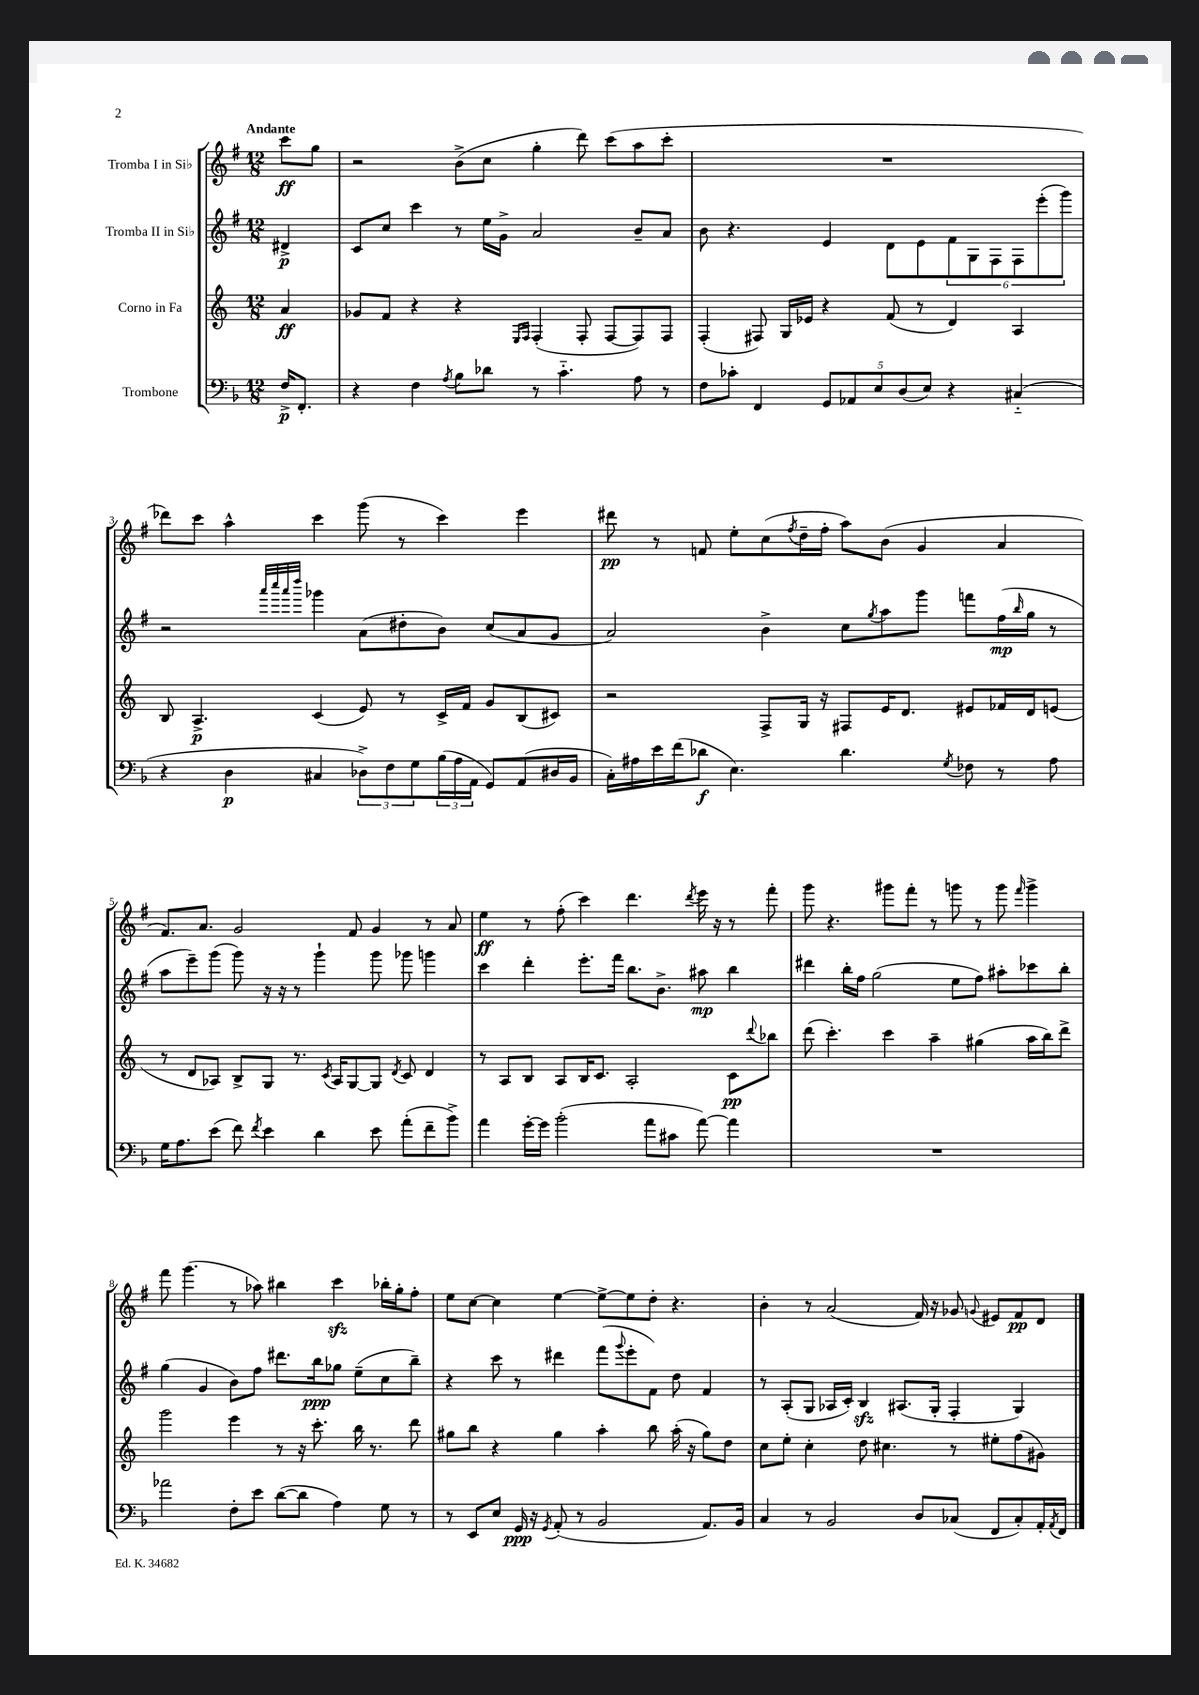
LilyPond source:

<<
\new StaffGroup <<
\new Staff = "s0" \with { instrumentName = "Tromba I in Sib" } {
    \clef treble \key g \major \numericTimeSignature \time 12/8 \partial 4 \tempo "Andante"
    c'''8\ff g''8 |
    r2 b'8->( c''8 g''4-. d'''8) c'''8( a''8 c'''8-. |
    R1. |
    des'''8) c'''8 a''4-^ c'''4 g'''8( r8 c'''4) e'''4 |
    dis'''8\pp r8 f'8 e''8-. c''8( \acciaccatura { fis''8 } d''16-- fis''16-. a''8) b'8( g'4 a'4 |
    fis'8.) a'8. g'2 fis'8 g'4 r8 a'8 |
    e''4\ff r8 fis''8-.( c'''4) d'''4. \acciaccatura { d'''8 } e'''16 r16 r8 fis'''8-. |
    g'''8 r4. gis'''8 fis'''8-. r8 g'''8 r8 g'''8 \grace { fis'''16 } g'''4-> |
    fis'''8 g'''4.( r8 aes''8) bis''4 c'''4\sfz bes''16-. g''16-. fis''8-. |
    e''8 c''8~ c''4 e''4~ e''8~-> e''8 d''8-. r4. |
    b'4-. r8 a'2( fis'16) r16 ges'8 \appoggiatura { g'8 } eis'8 fis'8\pp d'8 \bar "|." |
}
\new Staff = "s1" \with { instrumentName = "Tromba II in Sib" } {
    \clef treble \key g \major \numericTimeSignature \time 12/8 \partial 4
    dis'4->\p |
    c'8 c''8 c'''4 r8 e''16 g'16-> a'2 b'8-- a'8 |
    b'8 r4. e'4 d'8 e'8 \tuplet 6/4 { fis'8 g8 fis8 fis8 e'''8-.( g'''8) } |
    r2 \grace { a'''32 c''''32 a'''32 d''''32 } ges'''4 a'8( dis''8-. b'8) c''8( a'8 g'8 |
    a'2) b'4-> c''8 \acciaccatura { g''8 } a''8 g'''8 f'''8 fis''16\mp( \grace { b''16 } g''16 r8 |
    a''8 e'''8--) g'''8( g'''8) r16 r16 r8 g'''4-! g'''8 ges'''8 g'''4 |
    c'''4 d'''4-. e'''8.-. fis'''16 b''8. b'8.-> ais''8\mp b''4 |
    dis'''4 b''16-. fis''16 g''2( e''8 fis''8) ais''8-. ces'''8 b''8-. |
    g''4( g'4 b'8) fis''8 dis'''8. b''16\ppp ges''8 e''8--( c''8 b''8--) |
    r4 c'''8 r8 dis'''4 fis'''8( \appoggiatura { g'''8 } e'''8-. fis'8) d''8 fis'4 |
    r8 a8-.( g8 aes16 c'16-.) b4\sfz ais8.( g16-. fis4-. g4) \bar "|." |
}
\new Staff = "s2" \with { instrumentName = "Corno in Fa" } {
    \clef treble \key c \major \numericTimeSignature \time 12/8 \partial 4
    a'4\ff |
    ges'8 f'8 r4 r4 \grace { e16 f16 } f4-.( f8-. f8~ f8) f8 |
    f4-.( fis8) g16 ees'16 r4 f'8( r8 d'4) a4 |
    b8 a4.->\p c'4( e'8) r8 c'16-> f'16 g'8 b8( cis'8) |
    r2 f8-> g16 r16 fis8 e'16 d'8. eis'8 fes'16 d'16 e'8( |
    r8 d'8 aes8) b8-> g8 r8. \acciaccatura { c'8 } aes16 g8~ g8 \acciaccatura { d'8 } c'8 d'4 |
    r8 a8 b8 a8 b16 c'8. a2-. c'8\pp \appoggiatura { d'''8 } bes''8 |
    d'''8( c'''4.-.) c'''4 a''4-- gis''4( a''16 b''16) d'''8-> |
    g'''2 e'''4 r8 r16 c'''8.-. b''16 r8. d'''8 |
    gis''8 b''8 r4 gis''4 a''4-. b''8 a''16-.( r16 gis''8) d''8 |
    c''8 e''8-. c''4-. d''8 cis''4. r8 eis''8-. f''8( gis'8) \bar "|." |
}
\new Staff = "s3" \with { instrumentName = "Trombone" } {
    \clef bass \key f \major \numericTimeSignature \time 12/8 \partial 4
    f16->\p f,8.-. |
    r4 f4 \acciaccatura { a8 } bes8 des'8 r8 c'4.-_ a8 r8 |
    f8 ces'8-. f,4 \tuplet 5/4 { g,8 aes,8 e8 d8( e8) } r4 cis4-_( |
    r4 d4\p cis4 \tuplet 3/2 { des8->) f8 g8 } \tuplet 3/2 { bes16( a16 a,16 } g,8) a,8( dis16 bes,16 |
    c16-.) ais16 e'16 f'16( des'8\f e4.) des'4. \acciaccatura { g8 } fes8 r8 ais8 |
    g16 a8. e'8( f'8) \acciaccatura { f'8 } e'4 d'4 e'8 a'8-.( f'8-- bes'8->) |
    a'4 g'16~-. g'16 bes'2-.( a'8 cis'8 a'8~) a'4 |
    R1. |
    aes'2 f8-. e'8 d'8~( d'8 a4) g8 r8 |
    r8 e,8 e8 g,16\ppp r16 \acciaccatura { g,8 } a,8-.( r8 bes,2 a,8.) bes,16 |
    c4 r8 bes,2 d8 ces8( f,8 ces8-.) a,16-. \acciaccatura { a,8 } f,16 \bar "|." |
}
>>
>>
